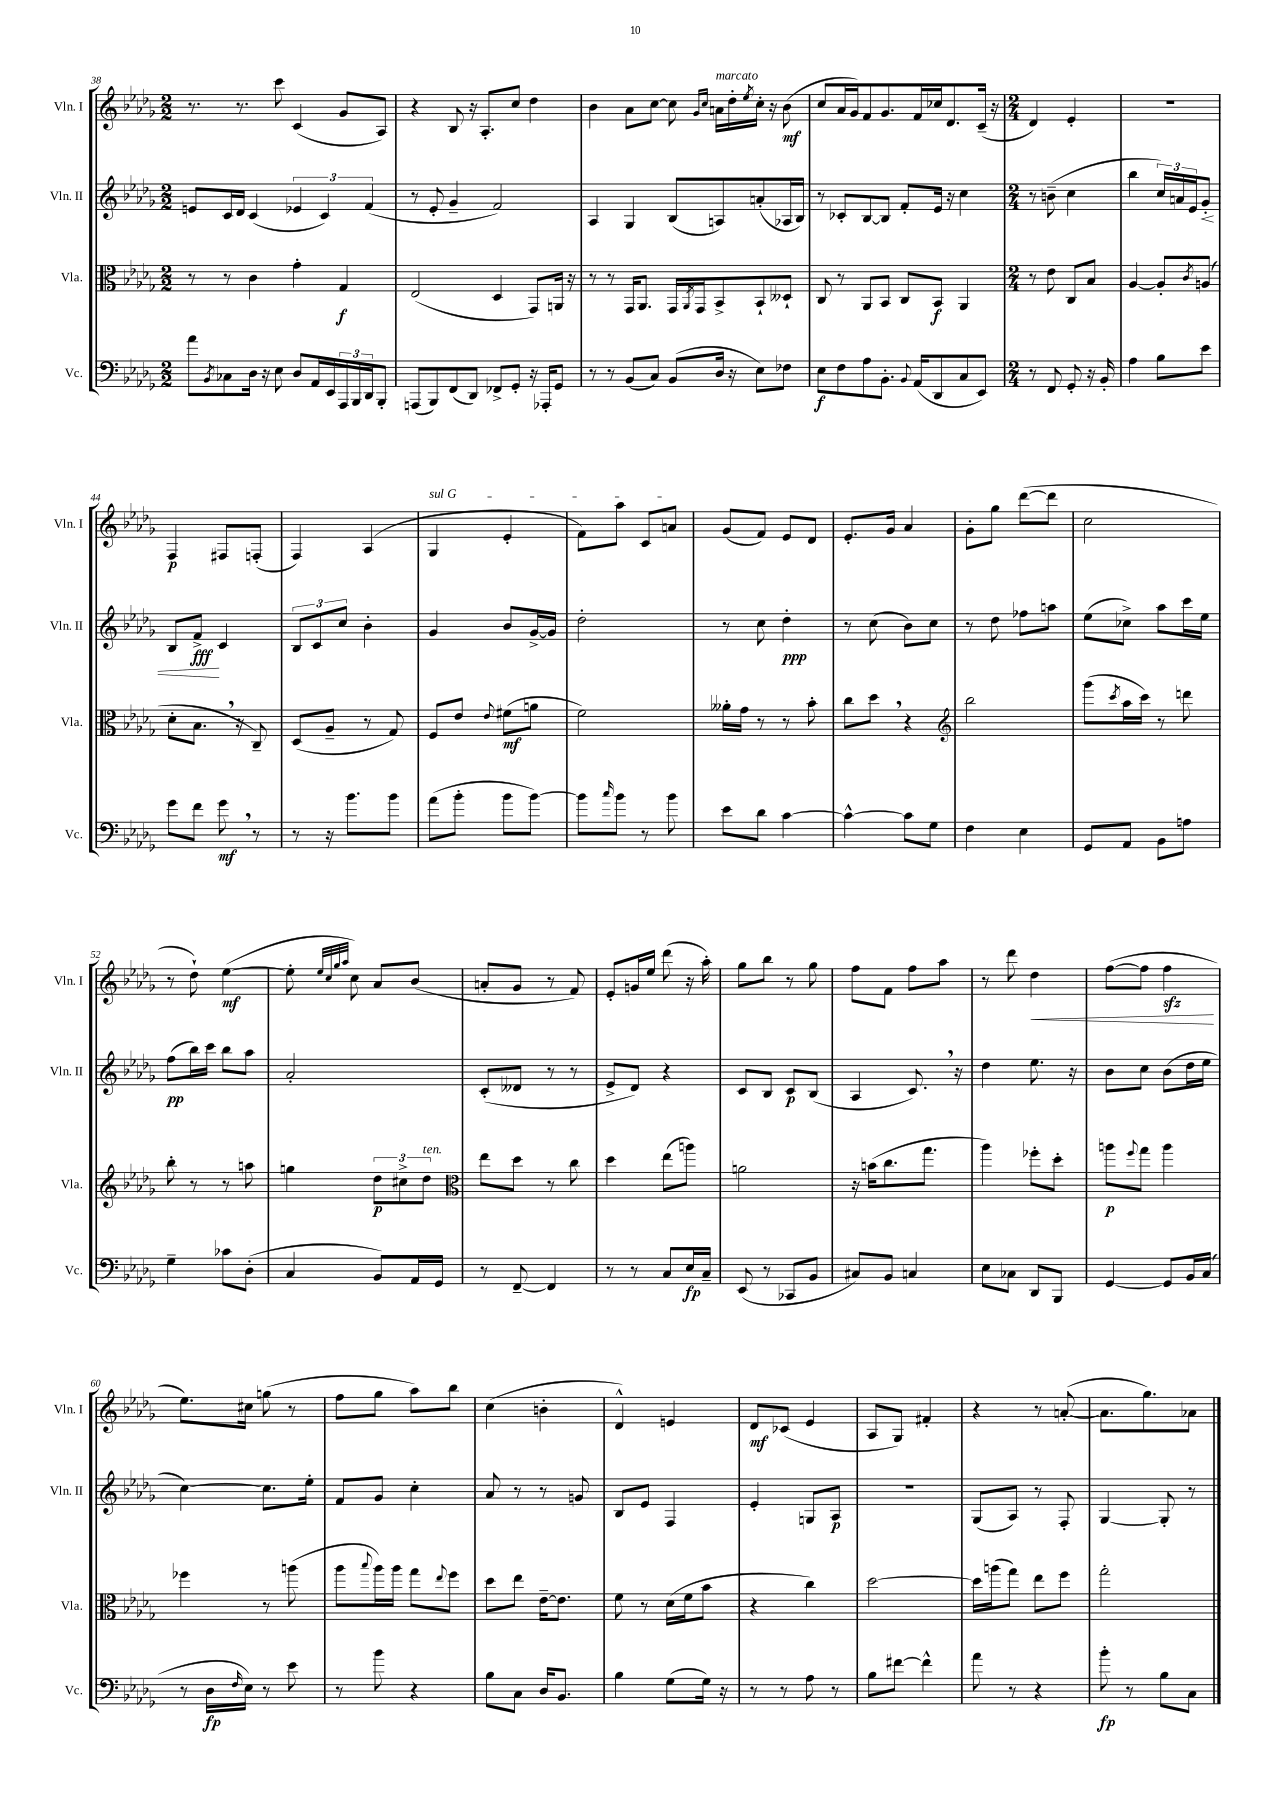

**kern	**kern	**kern	**kern
*staff4	*staff3	*staff2	*staff1
*clefF4	*clefC3	*clefG2	*clefG2
*k[b-e-a-d-g-]	*k[b-e-a-d-g-]	*k[b-e-a-d-g-]	*k[b-e-a-d-g-]
*M2/2	*M2/2	*M2/2	*M2/2
8a-\L	8r	8e/L	8.r
8qBB-/	.	.	.
8C-\	8r	16c/L	.
.	.	16d-/JJ	8.r
16D-\Jk	4c\	(4c/	.
16r	.	.	.
8E-\	.	.	8ccc\
8D-/L	4g-'\	6e-/	(4c/
16AA-/L	.	.	.
.	.	6c/)	.
16EE-/	.	.	.
24AAA-/	4G-/	.	8g-/L
24BBB-/	.	.	.
24DD-/J	.	(6f/	.
8BBB-'/J	.	.	8A-/J)
=	=	=	=
(8AAA/L	(2E-/	8r	4r
8BBB-/)	.	8e-'/	.
(8FF/	.	4g-~/	8B-/
8DD-/J)	.	.	16r
.	.	.	8.A-'/L
8FF-^/L	4D-/	2f/)	.
8GG-'/J	.	.	8cc/J
16r	8GG-/L)	.	4dd-\
16AAA-'/LK	.	.	.
8GG-/J	16AA/Jk	.	.
.	16r	.	.
=	=	=	=
8r	8r	4A-/	4b-\
8r	8r	.	.
(8BB-/L	16GG-/LK	4G-/	8a-\L
.	8.AA-/J	.	.
8C/J)	.	.	[8cc\J
(8BB-/L	16GG-/LL	(8B-/L	8cc\]
.	8qAA-/	.	.
.	16GG-/J	.	.
.	.	.	16qqg-/LL
.	.	.	16qqcc/JJ
16D-/Jk	8BB-^/	8A/)	16a\LL
16r	.	.	16dd-'\
.	.	.	8qee-/
8E-\L)	8BB-`/	(8a'/	16cc'\JJ
.	.	.	16r
8F-\J	8D--`/J	16A-/L	(8b-\
.	.	16B-/JJ)	.
=	=	=	=
8E-\L	8C/	8r	8cc/L
8F\	8r	8c-'/L	16a-/L
.	.	.	16g-/J)
8A-\	8AA-/L	[8B-/	8f/
8.BB-'\J	8BB-/J	8B-/]J	8.g-/
.	8C/L	8f'/L	.
8qqBB-/	.	.	.
(16AA-/LK	.	.	16f/L
8DD-/	8BB-/J	16e-/Jk	16cc-/J
.	.	16r	8.d-/
8C/	4AA-/	4cc\	.
8EE-/J)	.	.	(16c~/Jk
.	.	.	16r
=	=	=	=
*M2/4	*M2/4	*M2/4	*M2/4
8r	8r	8r	4d-/)
8FF/	8e-\	(8b~\	.
8GG-'/	8C/L	4cc\	4e-'/
16r	8B-/J	.	.
16BB-'/	.	.	.
=	=	=	=
4A-\	[4A-/	4bb-\	2r
8B-\L	8A-'/]L	24cc/LL)	.
.	.	24a/	.
.	.	24e-/J	.
.	8qc/	.	.
8e-\J	(8A/J	8g-'/J	.
=	=	=	=
8g-\L	8d-'\L	8B-/L	4F/
8f\J	8.B-\J	8f^/J	.
8g-\	.	4c/	8F#/L
.	16r	.	.
8r	8C~/)	.	(8F'/J
=	=	=	=
8r	(8D-/L	12B-/L	4F/)
.	.	12c/	.
16r	8A-~/J	.	.
.	.	12cc/J	.
8.b-\L	.	.	.
.	8r	4b-'\	(4A-/
8b-\J	8G-/)	.	.
=	=	=	=
(8a-\L	8F/L	4g-/	4G-/
8b-'\J	8e-/J	.	.
.	8qqe-/	.	.
8b-\L	(8f#\L	8b-/L	4e-'/
[8b-\J)	8a\J	[16g-^/L	.
.	.	16g-/]JJ	.
=	=	=	=
8b-\]L	2f\)	2dd-'\	8f\L)
16qqcc/	.	.	.
8b-\J	.	.	8aa-\J
8r	.	.	8c/L
8b-\	.	.	8a/J
=	=	=	=
8e-\L	16a--'\LL	8r	(8g-/L
.	16g-\JJ	.	.
8d-\J	8r	8cc\	8f/J)
[4c\	8r	4dd-'\	8e-/L
.	8b-'\	.	8d-/J
=	=	=	=
4c^^\_	8cc\L	8r	8.e-'/L
.	8dd-\J	(8cc\	.
.	.	.	16g-/Jk
8c\]L	4r	8b-\L)	4a-/
8G-\J	.	8cc\J	.
=	=	=	=
*	*clefG2	*	*
4F\	2bb-\	8r	8g-'\L
.	.	8dd-\	8gg-\J
4E-\	.	8ff-\L	([8ddd-\L
.	.	8aa\J	8ddd-\]J
=	=	=	=
8GG-/L	(8ggg-\L	(8ee-\L	2cc\
.	8qccc/	.	.
8AA-/J	16aa-\L	8cc-^\J)	.
.	16ccc\JJ)	.	.
8BB-\L	8r	8aa-\L	.
8A\J	8ddd\	16ccc\L	.
.	.	16ee-\JJ	.
=	=	=	=
4G-~\	8bb-'\	(8ff\L	8r
.	8r	16bb-\L)	8dd-`\)
.	.	16ccc\JJ	.
8c-\L	8r	8bb-\L	([4ee-\
(8D-'\J	8aa\	8aa-\J	.
=	=	=	=
4C/	4gg\	2a-'/	8ee-'\]
.	.	.	32qqee-/LLL
.	.	.	32qqcc/
.	.	.	32qqgg-/
.	.	.	32qqaa-/JJJ
.	.	.	8cc\)
8BB-/L)	12dd-\L	.	8a-/L
.	12cc#^\	.	.
16AA-/L	.	.	(8b-/J
.	12dd-\J	.	.
16GG-/JJ	.	.	.
=	=	=	=
*	*clefC3	*	*
8r	8ee-\L	(8c'/L	8a'/L
[8FF~/	8dd-\J	8d--/J	8g-/J
4FF/]	8r	8r	8r
.	8cc\	8r	8f/)
=	=	=	=
8r	4dd-\	8e-^/L	8e-'/L
8r	.	8d-/J)	16g/L
.	.	.	16ee-/JJ
8C/L	(8ee-\L	4r	(8ddd-\
16E-/L	8aa\J)	.	16r
16C~/JJ	.	.	16aa-'\)
=	=	=	=
(8EE-/	2a\	8c/L	8gg-\L
8r	.	8B-/J	8bb-\J
8CC-/L	.	8c/L	8r
8BB-/J	.	(8B-/J	8gg-\
=	=	=	=
8C#/L)	16r	4A-/	8ff\L
.	(16b\LK	.	.
8BB-/J	8.cc\	.	8f\J
4C/	.	8.c/)	8ff\L
.	8.gg-\J	.	.
.	.	.	8aa-\J
.	.	16r	.
=	=	=	=
8E-\L	4aa-\)	4dd-\	8r
8C-\J	.	.	8ddd-\
8DD-/L	8ff-'\L	8.ee-\	4dd-\
8BBB-/J	8dd-'\J	.	.
.	.	16r	.
=	=	=	=
[4GG-/	8aa\L	8b-\L	([8ff\L
.	8qqff/	.	.
.	8gg-\J	8cc\J	8ff\]J
8GG-/]L	4aa\	(8b-\L	4ff\
16BB-/L	.	16dd-\L	.
(16C/JJ	.	16ee-\JJ	.
=	=	=	=
8r	4ff-\	[4cc\)	8.ee-\L)
16D-\LL	.	.	.
16qqF/	.	.	.
16E-\JJ)	.	.	16cc#\Jk
8r	8r	8.cc\]L	(8gg\
8e-\	(8aa\	.	8r
.	.	16ee-'\Jk	.
=	=	=	=
8r	8aa-\L	8f/L	8ff\L
.	8qqbb-/	.	.
8b-\	16aa-\L)	8g-/J	8gg-\J
.	16aa-\JJ	.	.
4r	8gg-\L	4cc'\	8aa-\L)
.	8qqee-/	.	.
.	8ff\J	.	8bb-\J
=	=	=	=
8B-\L	8dd-\L	8a-/	(4cc\
8C\J	8ee-\J	8r	.
16D-/LK	[16e-~\LK	8r	4b'\
8.BB-/J	8.e-\]J	.	.
.	.	8g/	.
=	=	=	=
4B-\	8f\	8B-/L	4d-^^/)
.	8r	8e-/J	.
(8G-\L	(16d-\LL	4F/	4e/
.	16f\J	.	.
16G-\Jk)	8b-\J	.	.
16r	.	.	.
=	=	=	=
8r	4r	4e-'/	8d-/L
8r	.	.	(8c-/J
8A-\	4cc\)	8G/L	4e-/
8r	.	8A-/J	.
=	=	=	=
8B-\L	[2dd-\	2r	8A-/L
[8f#\J	.	.	8G-/J)
4f#^^\]	.	.	4f#'/
=	=	=	=
8a-\	16dd-\]LL	(8G-/L	4r
.	(16aa\J	.	.
8r	8gg-\J)	8A-/J)	.
4r	8ee-\L	8r	8r
.	8ff\J	8F'/	([8a'/
=	=	=	=
8b-'\	2gg-'\	[4G-/	8.a\]L
8r	.	.	.
.	.	.	8.gg-\)
8B-\L	.	8G-'/]	.
8C\J	.	8r	8a-\J
==	==	==	==
*-	*-	*-	*-
